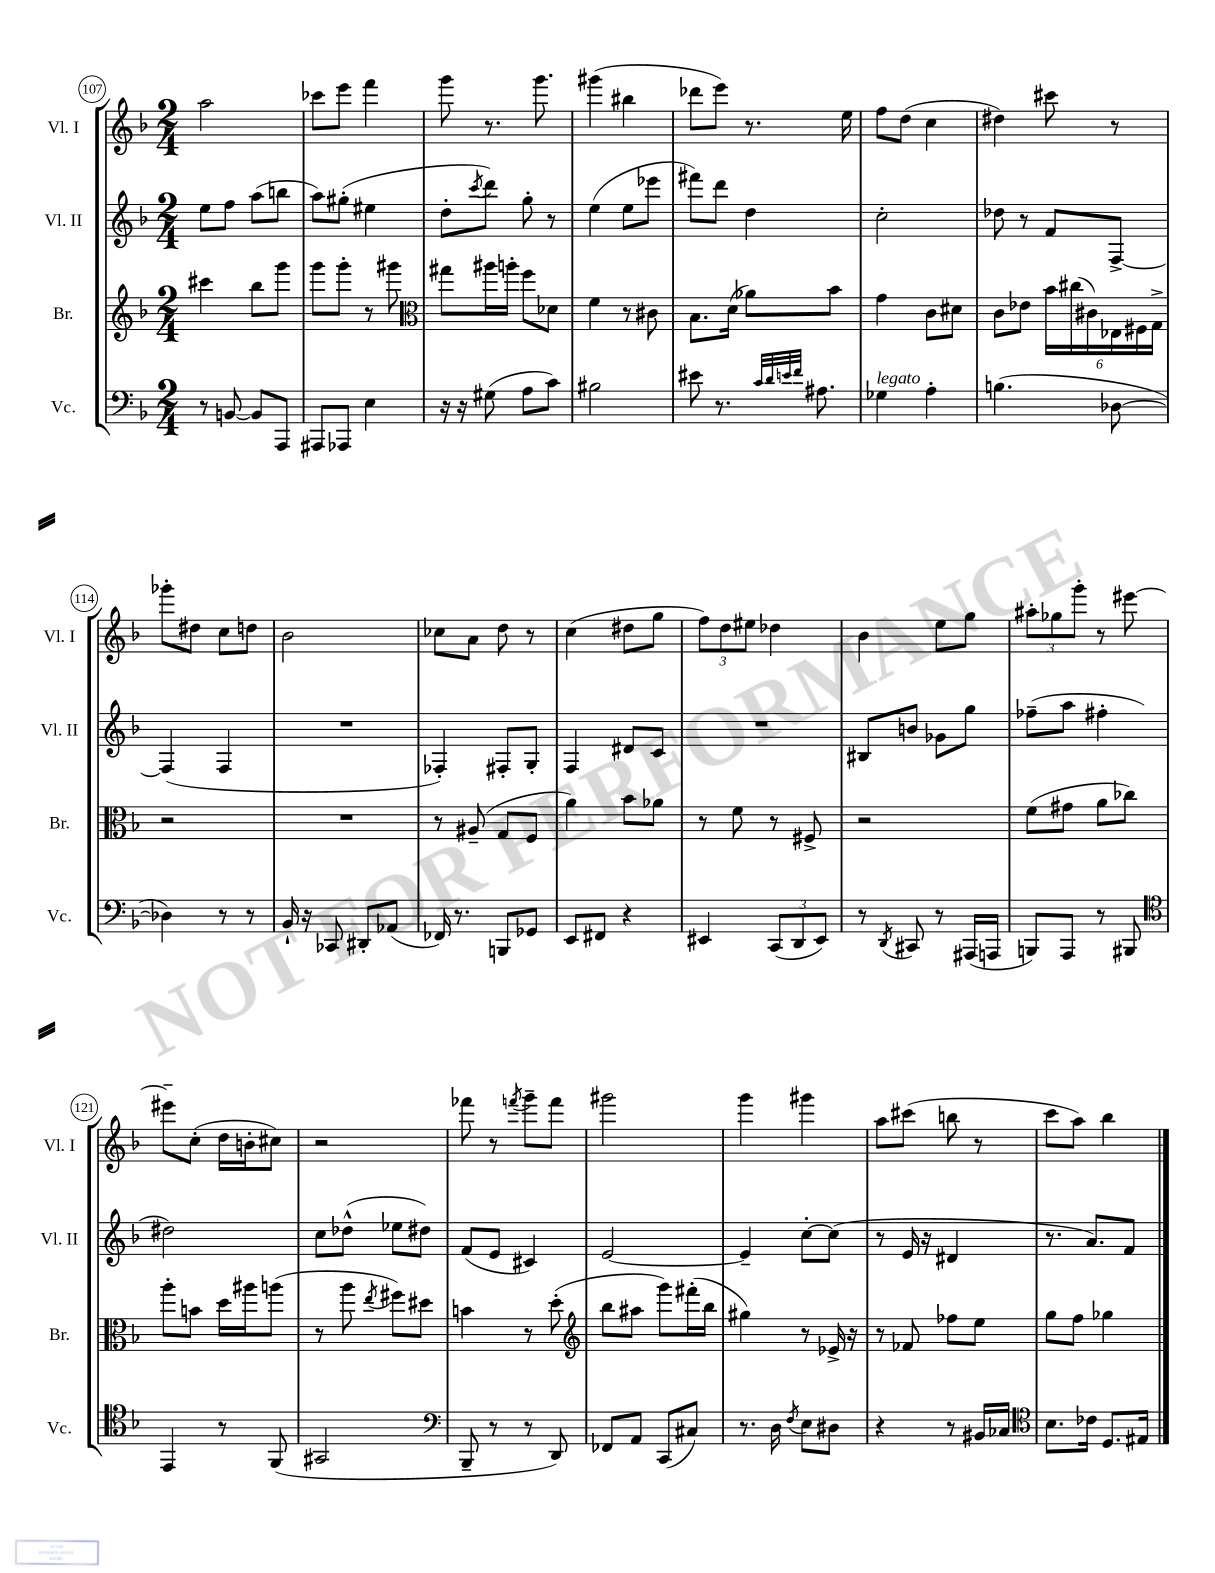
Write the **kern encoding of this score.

**kern	**kern	**kern	**kern
*part4	*part3	*part2	*part1
*staff4	*staff3	*staff2	*staff1
*I"Vc.	*I"Br.	*I"Vl. II	*I"Vl. I
*I'Vc.	*I'Br.	*I'Vl. II	*I'Vl. I
*clefF4	*clefG2	*clefG2	*clefG2
*k[b-]	*k[b-]	*k[b-]	*k[b-]
*M2/4	*M2/4	*M2/4	*M2/4
=107	=107	=107	=107
8r	4ccc#X\	8ee\L	2aa\
[8BBn/	.	8ff\J	.
8BB/L]	8bb-\L	(8aa\L	.
8AAA/J	8ggg\J	8bbn\J	.
=108	=108	=108	=108
8AAA#X/L	8ggg\L	8aa\L)	8ccc-X\L
8AAA-X/J	8ggg'\J	(8gg#X'\J	8eee\J
4E\	8r	4ee#X\	4fff\
.	8ggg#X\	.	.
=109	=109	=109	=109
*	*clefC3	*	*
16r	8gg#X\L	8dd'\L	8ggg\
16r	.	.	.
.	.	8qccc/	.
(8G#X\	16aa#X\L	8ddd\J)	8.r
.	16aan'\JJ	.	.
8A\L	8ff\L	8gg'\	.
.	.	.	8.ggg\
8c\J)	8d-X\J	8r	.
=110	=110	=110	=110
2B#X\	4f\	(4ee\	(4ggg#X\
.	8r	8ee\L	4bb#X\
.	8c#X\	8eee-X\J	.
=111	=111	=111	=111
8e#X\	8.B-\L	8fff#X\L)	8ddd-X\L
8.r	.	8ddd\J	8eee\J)
.	(16d\Jk	.	.
.	8a-X\L)	4dd\	8.r
32qqc/LLL	.	.	.
32qqd/	.	.	.
32qqen/	.	.	.
32qqf/JJJ	.	.	.
8.A#X\	.	.	.
.	8b-\J	.	.
.	.	.	16ee\
=112	=112	=112	=112
!LO:TX:a:i:t=legato	!	!	!
4G-X\	4g\	2cc'\	8ff\L
.	.	.	(8dd\J
4A'\	8c\L	.	4cc\
.	8d#X\J	.	.
=113	=113	=113	=113
(4.Bn\	8c\L	8dd-X\	4dd#X\)
.	8e-X\J	8r	.
.	24b-\LL	8f/L	8ccc#X\
.	(24cc#X\	.	.
.	24c#X\)	.	.
[8D-X\	24E-X\	[8F^/J	8r
.	24F#X\	.	.
.	24G^\JJ	.	.
!!LO:LB:g=z
=114	=114	=114	=114
4D-X\])	2r	(4F/]	8ggg-X'\L
.	.	.	8dd#X\J
8r	.	4F/	8cc\L
8r	.	.	8ddn\J
=115	=115	=115	=115
16BB-`/	2r	2r	2b-\
16r	.	.	.
8CC-X/	.	.	.
8DD#X'/L	.	.	.
(8AA-X/J	.	.	.
=116	=116	=116	=116
16FF-X/)	8r	4F-X'/)	8cc-X\L
8.r	.	.	.
.	(8A#X~/	.	8a\J
8BBBn/L	8G/L	8F#X'/L	8dd\
8GG-X/J	8F/J	8G'/J	8r
=117	=117	=117	=117
8EE/L	4a\)	4F/	(4cc\
8FF#X/J	.	.	.
4r	8b-\L	8d#X/L	8dd#X\L
.	8a-X\J	8c/J	8gg\J
=118	=118	=118	=118
4EE#X/	8r	2r	12ff\L)
.	.	.	12dd\
.	8f\	.	.
.	.	.	12ee#X\J
(12CC/L	8r	.	4dd-X\
12DD/	.	.	.
.	8F#X^/	.	.
12EE#/J)	.	.	.
=119	=119	=119	=119
8r	2r	8B#X/L	4b-\
8qDD/	.	.	.
8CC#X/	.	8bn/J	.
8r	.	8g-X\L	8ee\L
(16AAA#X/LL	.	8gg\J	8gg\J
16AAAn/JJ	.	.	.
=120	=120	=120	=120
8BBBn/L)	(8f\L	(8ff-X~\L	12aa#X'\L
.	.	.	12gg-X\
8AAA/J	8g#X\J	8aa\J	.
.	.	.	12ggg'\J
8r	8a\L	4ff#X'\	8r
8BBB#X/	8cc-X\J)	.	[8eee#X\
!!LO:LB:g=z
=121	=121	=121	=121
*clefC4	*	*	*
4EE/	8aa'\L	2dd#X\)	8eee#X~\L]
.	8bn\J	.	(8cc'\J
8r	16dd\LL	.	16dd\LL
.	16aa#X\J	.	16bn'\J
(8FF/	(8aan\J	.	8cc#X\J)
=122	=122	=122	=122
2GG#X/	8r	8cc\L	2r
.	8aa\	(8dd-X^^\J	.
.	8qee/	.	.
.	8ff#X\L)	8ee-X\L	.
.	8dd#X\J	8dd#X\J)	.
=123	=123	=123	=123
*clefF4	*	*	*
8BBB-~/	4bn\	(8f/L	8fff-X\
8r	.	8e/J	8r
.	.	.	8qfffn/
8r	8r	4c#X/)	8ggg~\L
8DD/)	(8dd'\	.	8fff\J
=124	=124	=124	=124
*	*clefG2	*	*
8FF-X/L	8bb-\L	[2e/	2ggg#X\
8AA/J	8aa#X\J	.	.
(8CC/L	8ggg\L)	.	.
8C#X/J)	(16fff#X'\L	.	.
.	16bb-\JJ	.	.
=125	=125	=125	=125
8.r	4gg#X\)	4e~/]	4ggg\
16D\	.	.	.
8qF/	.	.	.
8E\L	8r	[8cc'\L	4ggg#X\
8D#X\J	16e-X^/	(8cc\J]	.
.	16r	.	.
=126	=126	=126	=126
4r	8r	8r	8aa\L
.	8f-X/	16e/	(8ccc#X\J
.	.	16r	.
8r	8ff-X\L	4d#X/	8bbn\
16BB#X/LL	8ee\J	.	8r
16C-X/JJ	.	.	.
=127	=127	=127	=127
*clefC4	*	*	*
8.B-\L	8gg\L	8.r	8ccc\L
.	8ff\J	.	8aa\J)
16c-X\Jk	.	8.a/L)	.
8.D/L	4gg-X\	.	4bb-\
.	.	8f/J	.
16E#X/Jk	.	.	.
==	==	==	==
*-	*-	*-	*-
